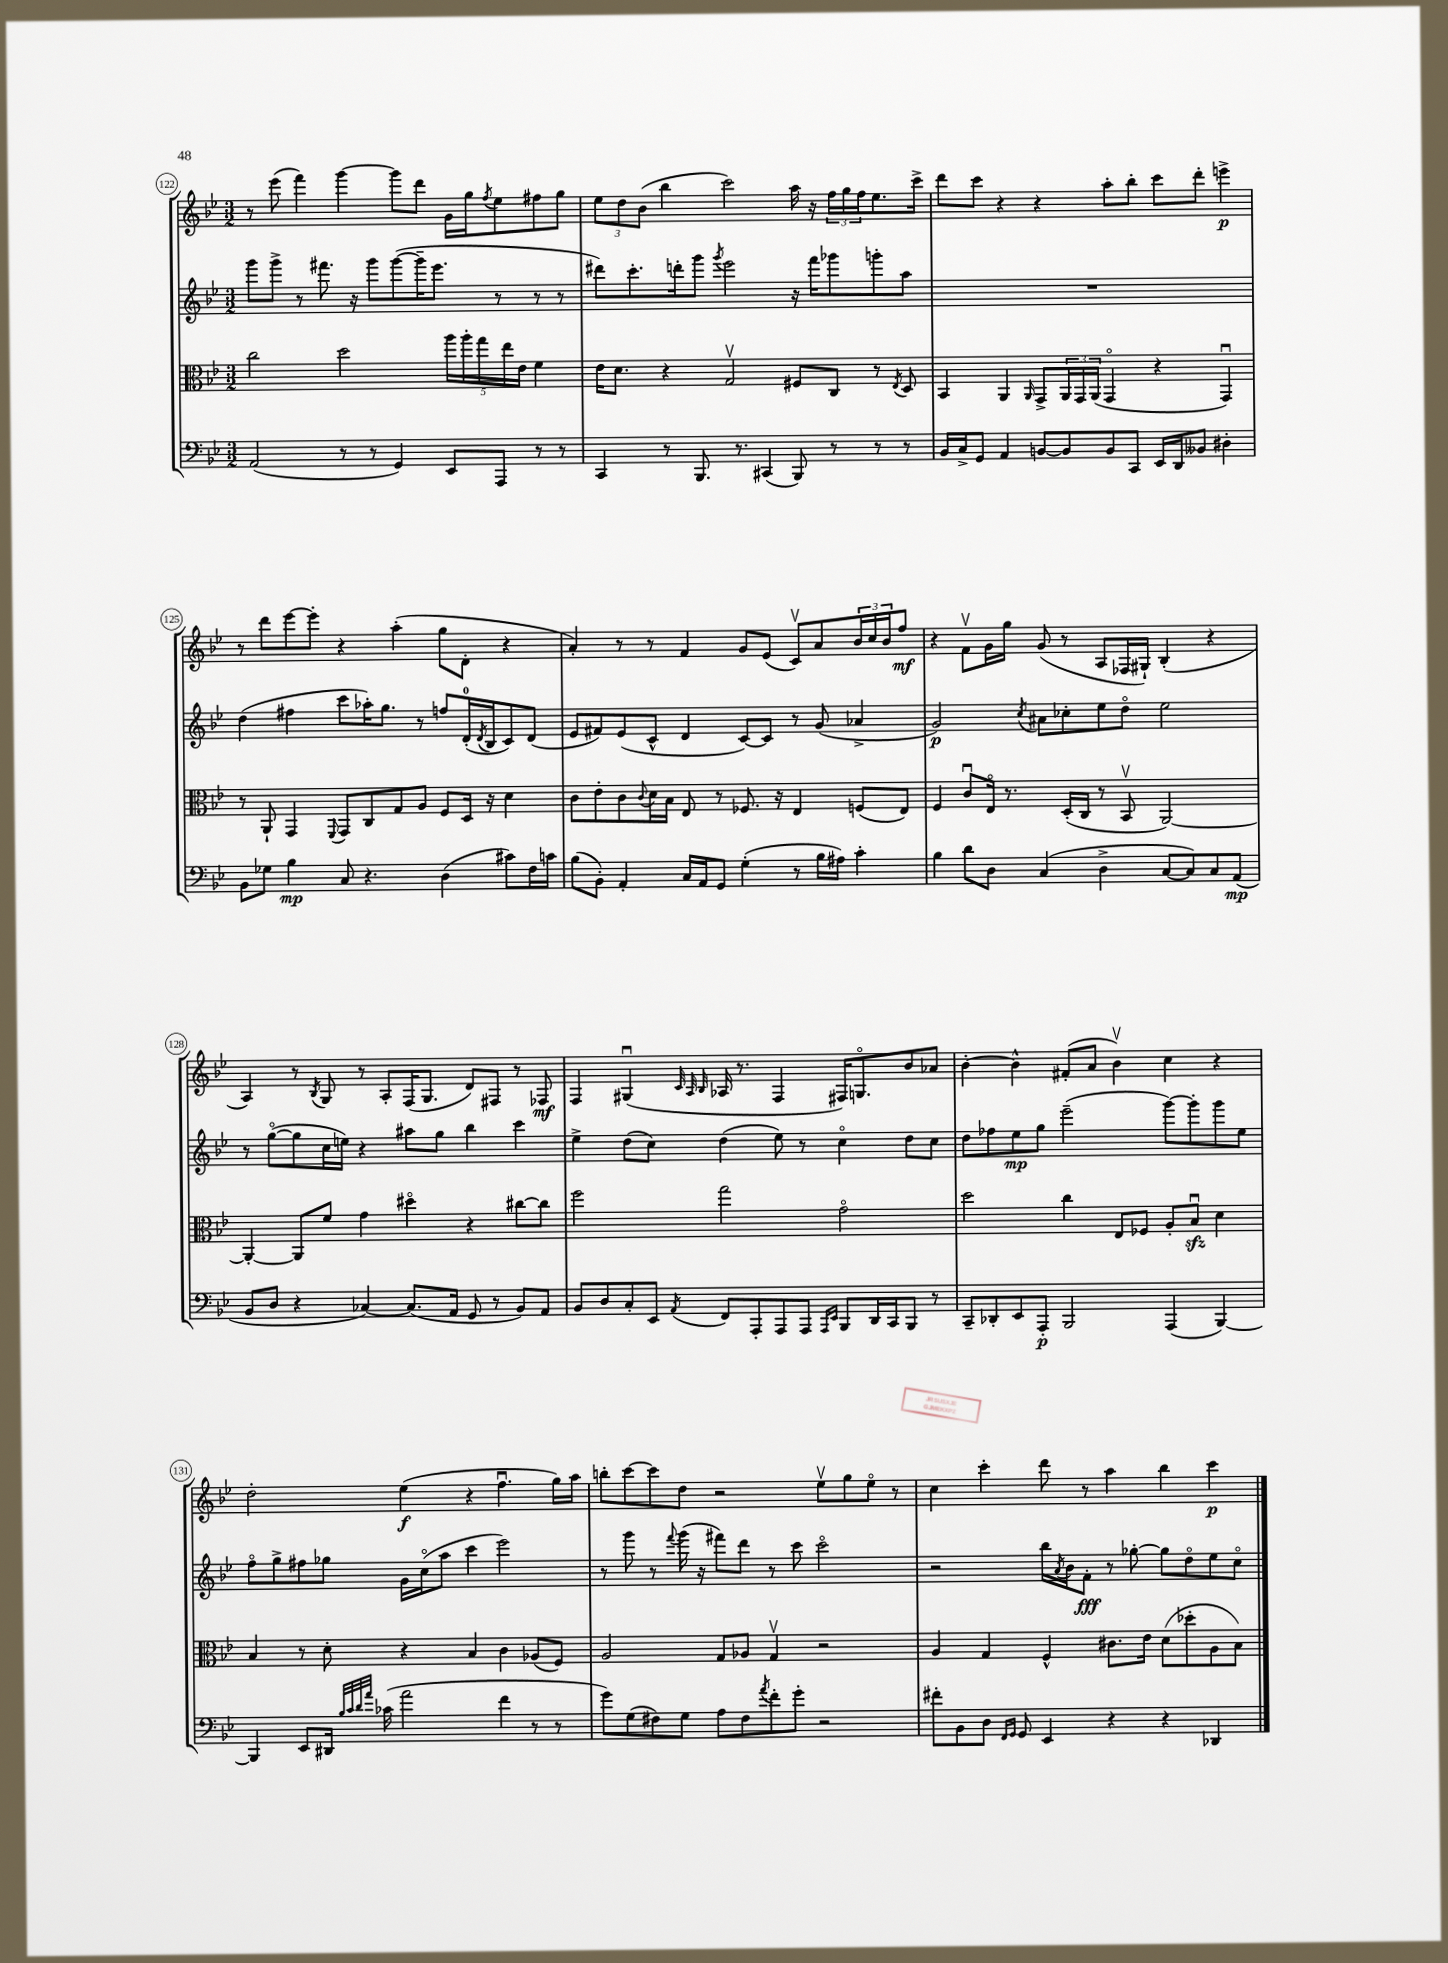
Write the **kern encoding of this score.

**kern	**kern	**kern	**kern
*staff4	*staff3	*staff2	*staff1
*clefF4	*clefC3	*clefG2	*clefG2
*k[b-e-]	*k[b-e-]	*k[b-e-]	*k[b-e-]
*M3/2	*M3/2	*M3/2	*M3/2
(2AA	2cc	8ggg	8r
.	.	8ggg^	(8eee-
.	.	8r	4fff)
.	.	8.fff#	.
8r	2dd	.	[4ggg
.	.	16r	.
8r	.	8ggg	.
4GG)	.	([8ggg	8ggg]
.	.	16ggg~]	8ddd
.	.	8.eee-	.
8EE-	20aa	.	16g
.	20aa'	.	.
.	.	.	16gg
.	20gg	.	.
.	.	.	8qff
8AAA	.	8r	8ee-
.	20ee-	.	.
.	20e-	.	.
8r	4f	8r	8ff#
8r	.	8r	8gg
=	=	=	=
4CC	16e-	8ddd#)	12ee-
.	8.d	.	.
.	.	.	12dd
.	.	8.ccc'	.
.	.	.	(12b-
8r	4r	.	4bb-
.	.	16ddd'	.
8.BBB-	.	8ggg	.
.	.	8qggg	.
.	2Gv	2eee-	2ccc)
8.r	.	.	.
(4CC#	.	.	.
8BBB-)	8F#	16r	16aa
.	.	16fff	16r
8r	8C	8ggg-	24ff
.	.	.	24gg
.	.	.	24ff
8r	8r	8ggg'	8.ee-
.	8qE-	.	.
8r	8D	8aa	.
.	.	.	16ccc^
=	=	=	=
16BB-	4BB-	1.r	8ddd
16C^	.	.	.
8GG	.	.	8ccc
4AA	4AA	.	4r
.	16qqAA	.	.
[8BB	8GG^	.	4r
8BB]	24AA	.	.
.	24GG	.	.
.	(24AA	.	.
8BB	4GGo	.	8aa'
8CC	.	.	8bb-'
16EE-	4r	.	8ccc
16DD	.	.	.
8BB--	.	.	8ddd'
4D#'	4GGu)	.	4eee^
=	=	=	=
8BB-	8r	(4dd	8r
8G-	8AA`	.	8ddd
4B-	4GG	4ff#	[8eee-
.	.	.	8eee-']
.	8qqFF	.	.
8C	8GG	8ccc	4r
4.r	8C	16aa-')	.
.	.	8.gg	.
.	8G	.	(4aa'
.	8A	8r	.
(4D	8F	8ff	8gg
.	16D	(16d'	8d'
.	.	8qd	.
.	16r	16B-	.
8c#)	4d	8c)	4r
16F	.	(8d	.
16c	.	.	.
=	=	=	=
(8B-	8c	8e-	4a')
8BB-')	8e-'	8f#)	.
4AA'	8c	(8e-	8r
.	8qqc	.	.
.	16d	8c^^	8r
.	16B-	.	.
16C	8E-	4d	4f
16AA	.	.	.
8GG	8r	.	.
(4G'	8.F-	[8c)	8g
.	.	8c]	(8e-
.	16r	.	.
8r	4E-	8r	8cv)
16B-	.	(8g	8a
16A#)	.	.	.
4c'	(8F	4a-^	24b-
.	.	.	24cc
.	.	.	24b-
.	8E-)	.	8ff
=	=	=	=
4B-	4F	2g)	4r
8d	8cu	.	8fv
8D	16E-o	.	16g
.	8.r	.	16gg
.	.	8qcc	.
(4C	.	8a#	(8g
.	(16D'	8cc-'	8r
.	16C	.	.
4D^	8r	8ee-	8A
.	8BB-v	8ddo	16F-
.	.	.	16G#`)
[8C	[2AA)	2ee-	(4B-'
8C])	.	.	.
8C	.	.	4r
(8AA	.	.	.
=	=	=	=
8BB-	4AA'_	8r	4A)
8D	.	([8ggo	.
4r	8AA]	8gg]	8r
.	.	.	8qB-
.	8f	16cc	8G
.	.	16ee)	.
[4C-)	4g	4r	8r
.	.	.	8A'
(8.C-]	4dd#o	8aa#	(16F
.	.	.	8.G
.	.	8gg	.
16AA	.	.	.
8GG	4r	4bb-	8d)
8r	.	.	8F#
8BB-)	[8cc#	4ccc	8r
8AA	8cc#]	.	8F-
=	=	=	=
8BB-	2ff	4ee-^	4F
8D	.	.	.
8C'	.	(8dd	(4G#u
8EE-	.	8cc)	.
.	.	.	32qqc
.	.	.	32qqA
8qAA	.	.	32qqB-
8FF	2gg	(4dd	16A-
.	.	.	8.r
8AAA'	.	.	.
8AAA	.	8ee-)	4F
8AAA	.	8r	.
16qqAAA	.	.	.
16qqEE-	.	.	.
8BBB-	2go	4cco	16F#)
.	.	.	8.Go
16DD	.	.	.
16CC	.	.	.
8BBB-	.	8dd	8b-
8r	.	8cc	8a-
=	=	=	=
8CC~	2dd	8dd	[4b-'
8DD-'	.	8ff-	.
8EE-	.	8ee-	4b-^^]
8AAA'	.	8gg	.
2BBB-	4cc	(2eee-~	(8f#'
.	.	.	8a
.	8E-	.	4b-v)
.	8F-	.	.
(4AAA	8A'	[8ggg)	4cc
.	8B-u	8ggg']	.
[4BBB-)	4d	8ggg	4r
.	.	8ee-	.
=	=	=	=
4BBB-]	4B-	8ffo	2dd'
.	.	8gg^	.
8EE-	8r	8ff#	.
16DD#	8d'	8gg-	.
32qqB-	.	.	.
32qqc	.	.	.
32qqd	.	.	.
32qqa	.	.	.
(16c-	.	.	.
2a	4r	16g	(4ee-
.	.	(16cco	.
.	.	8aa	.
.	4B-	4ccc	4r
4f	4c	2eee-)	4.ffu
8r	(8A-	.	.
8r	8F)	.	16gg)
.	.	.	16aa
=	=	=	=
8g)	2A	8r	8bb'
(8G	.	8ggg	[8ccc
8F#)	.	8r	8ccc]
.	.	8qqfff	.
8G	.	(16ggg	8dd
.	.	16r	.
8A	8G	8fff#)	2r
8F#	8A-	8ddd	.
8qa	.	.	.
8f'	4Gv	8r	.
8g'	.	8ccc	.
2r	2r	2ccco	8ee-v
.	.	.	8gg
.	.	.	8ee-o
.	.	.	8r
=	=	=	=
8f#'	4A	2r	4cc
8BB-	.	.	.
8D	4G	.	4ccc'
16qqFF	.	.	.
16qqGG	.	.	.
8GG	.	.	.
4EE-	4F^^	16bb-	8ddd
.	.	8qa	.
.	.	16b-	.
.	.	8f'	8r
4r	8.c#	8r	4aa
.	.	[8gg-'	.
.	16e-	.	.
4r	(8d	8gg-]	4bb-
.	8dd-'	8ddo	.
4DD-	8A	8ee-	4ccc
.	8B-)	8cco	.
==	==	==	==
*-	*-	*-	*-
